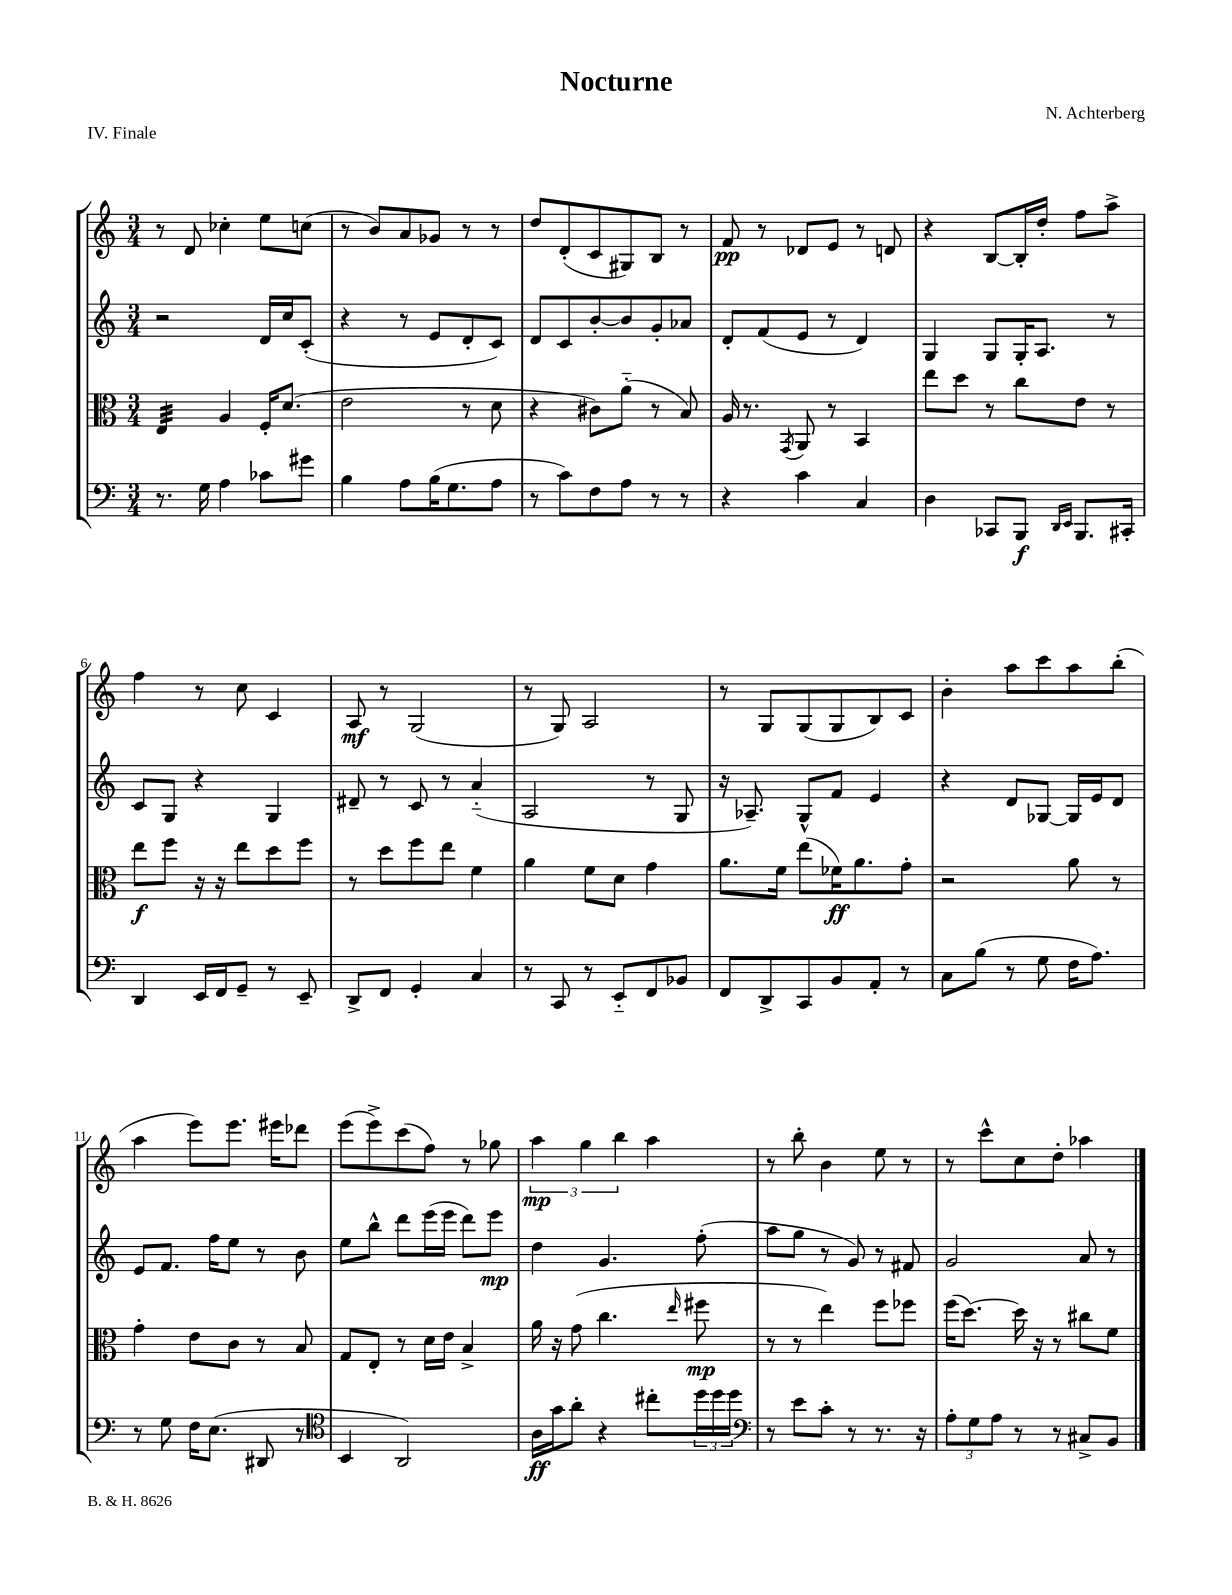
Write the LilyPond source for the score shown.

\header { title = "Nocturne" composer = "N. Achterberg" piece = "IV. Finale" }
<<
\new StaffGroup <<
\new Staff = "s0" {
    \clef treble \key c \major \numericTimeSignature \time 3/4
    r8 d'8 ces''4-. e''8 c''8( |
    r8 b'8) a'8 ges'8 r8 r8 |
    d''8 d'8-.( c'8 gis8) b8 r8 |
    f'8\pp r8 des'8 e'8 r8 d'8 |
    r4 b8~ b16-. d''16-. f''8 a''8-> |
    f''4 r8 c''8 c'4 |
    a8\mf r8 g2( |
    r8 g8) a2 |
    r8 g8 g8( g8 b8) c'8 |
    b'4-. a''8 c'''8 a''8 b''8-.( |
    a''4 e'''8) e'''8. eis'''16 des'''8 |
    e'''8( e'''8->) c'''8( f''8) r8 ges''8 |
    \tuplet 3/2 { a''4\mp g''4 b''4 } a''4 |
    r8 b''8-. b'4 e''8 r8 |
    r8 c'''8-^ c''8 d''8-. aes''4 \bar "|." |
}
\new Staff = "s1" {
    \clef treble \key c \major \numericTimeSignature \time 3/4
    r2 d'16 c''16 c'8-.( |
    r4 r8 e'8 d'8-. c'8) |
    d'8 c'8 b'8~-. b'8 g'8-. aes'8 |
    d'8-. f'8( e'8 r8 d'4) |
    g4 g8 g16-. a8. r8 |
    c'8 g8 r4 g4 |
    dis'8-- r8 c'8 r8 a'4-_( |
    a2 r8 g8 |
    r16 aes8.--) g8-^ f'8 e'4 |
    r4 d'8 ges8~ ges16 e'16 d'8 |
    e'8 f'8. f''16 e''8 r8 b'8 |
    e''8 b''8-^ d'''8 e'''16( e'''16 d'''8) e'''8\mp |
    d''4 g'4. f''8-.( |
    a''8 g''8 r8 g'8) r8 fis'8 |
    g'2 a'8 r8 \bar "|." |
}
\new Staff = "s2" {
    \clef alto \key c \major \numericTimeSignature \time 3/4
    e4:32 a4 f16-. d'8.( |
    e'2 r8 d'8 |
    r4 cis'8) a'8-_( r8 b8) |
    a16 r8. \acciaccatura { g,8 } a,8 r8 b,4 |
    e''8 d''8 r8 c''8 e'8 r8 |
    e''8\f f''8 r16 r16 e''8 d''8 f''8 |
    r8 d''8 f''8 e''8 f'4 |
    a'4 f'8 d'8 g'4 |
    a'8. f'16 e''8( fes'16\ff) a'8. g'8-. |
    r2 a'8 r8 |
    g'4-. e'8 c'8 r8 b8 |
    g8 e8-. r8 d'16 e'16 b4-> |
    a'16 r16 g'8( c''4. \grace { e''16 } fis''8\mp |
    r8 r8 e''4) f''8 fes''8 |
    f''16( d''8.~) d''16 r16 r8 cis''8 f'8 \bar "|." |
}
\new Staff = "s3" {
    \clef bass \key c \major \numericTimeSignature \time 3/4
    r8. g16 a4 ces'8 gis'8 |
    b4 a8 b16( g8. a8 |
    r8 c'8) f8 a8 r8 r8 |
    r4 c'4 c4 |
    d4 ces,8 b,,8\f \grace { d,16 e,16 } b,,8. cis,16-. |
    d,4 e,16 f,16 g,8-- r8 e,8-- |
    d,8-> f,8 g,4-. c4 |
    r8 c,8 r8 e,8-_ f,8 bes,8 |
    f,8 d,8-> c,8 b,8 a,8-. r8 |
    c8 b8( r8 g8 f16 a8.) |
    r8 g8 f16 e8.( dis,8 r8 |
    \clef tenor b,4 a,2) |
    a16\ff g'16 a'8-. r4 cis''8-. \tuplet 3/2 { d''16 d''16 d''16 } |
    \clef bass r8 e'8 c'8-. r8 r8. r16 |
    \tuplet 3/2 { a8-. g8 a8 } r8 r8 cis8-> b,8 \bar "|." |
}
>>
>>
